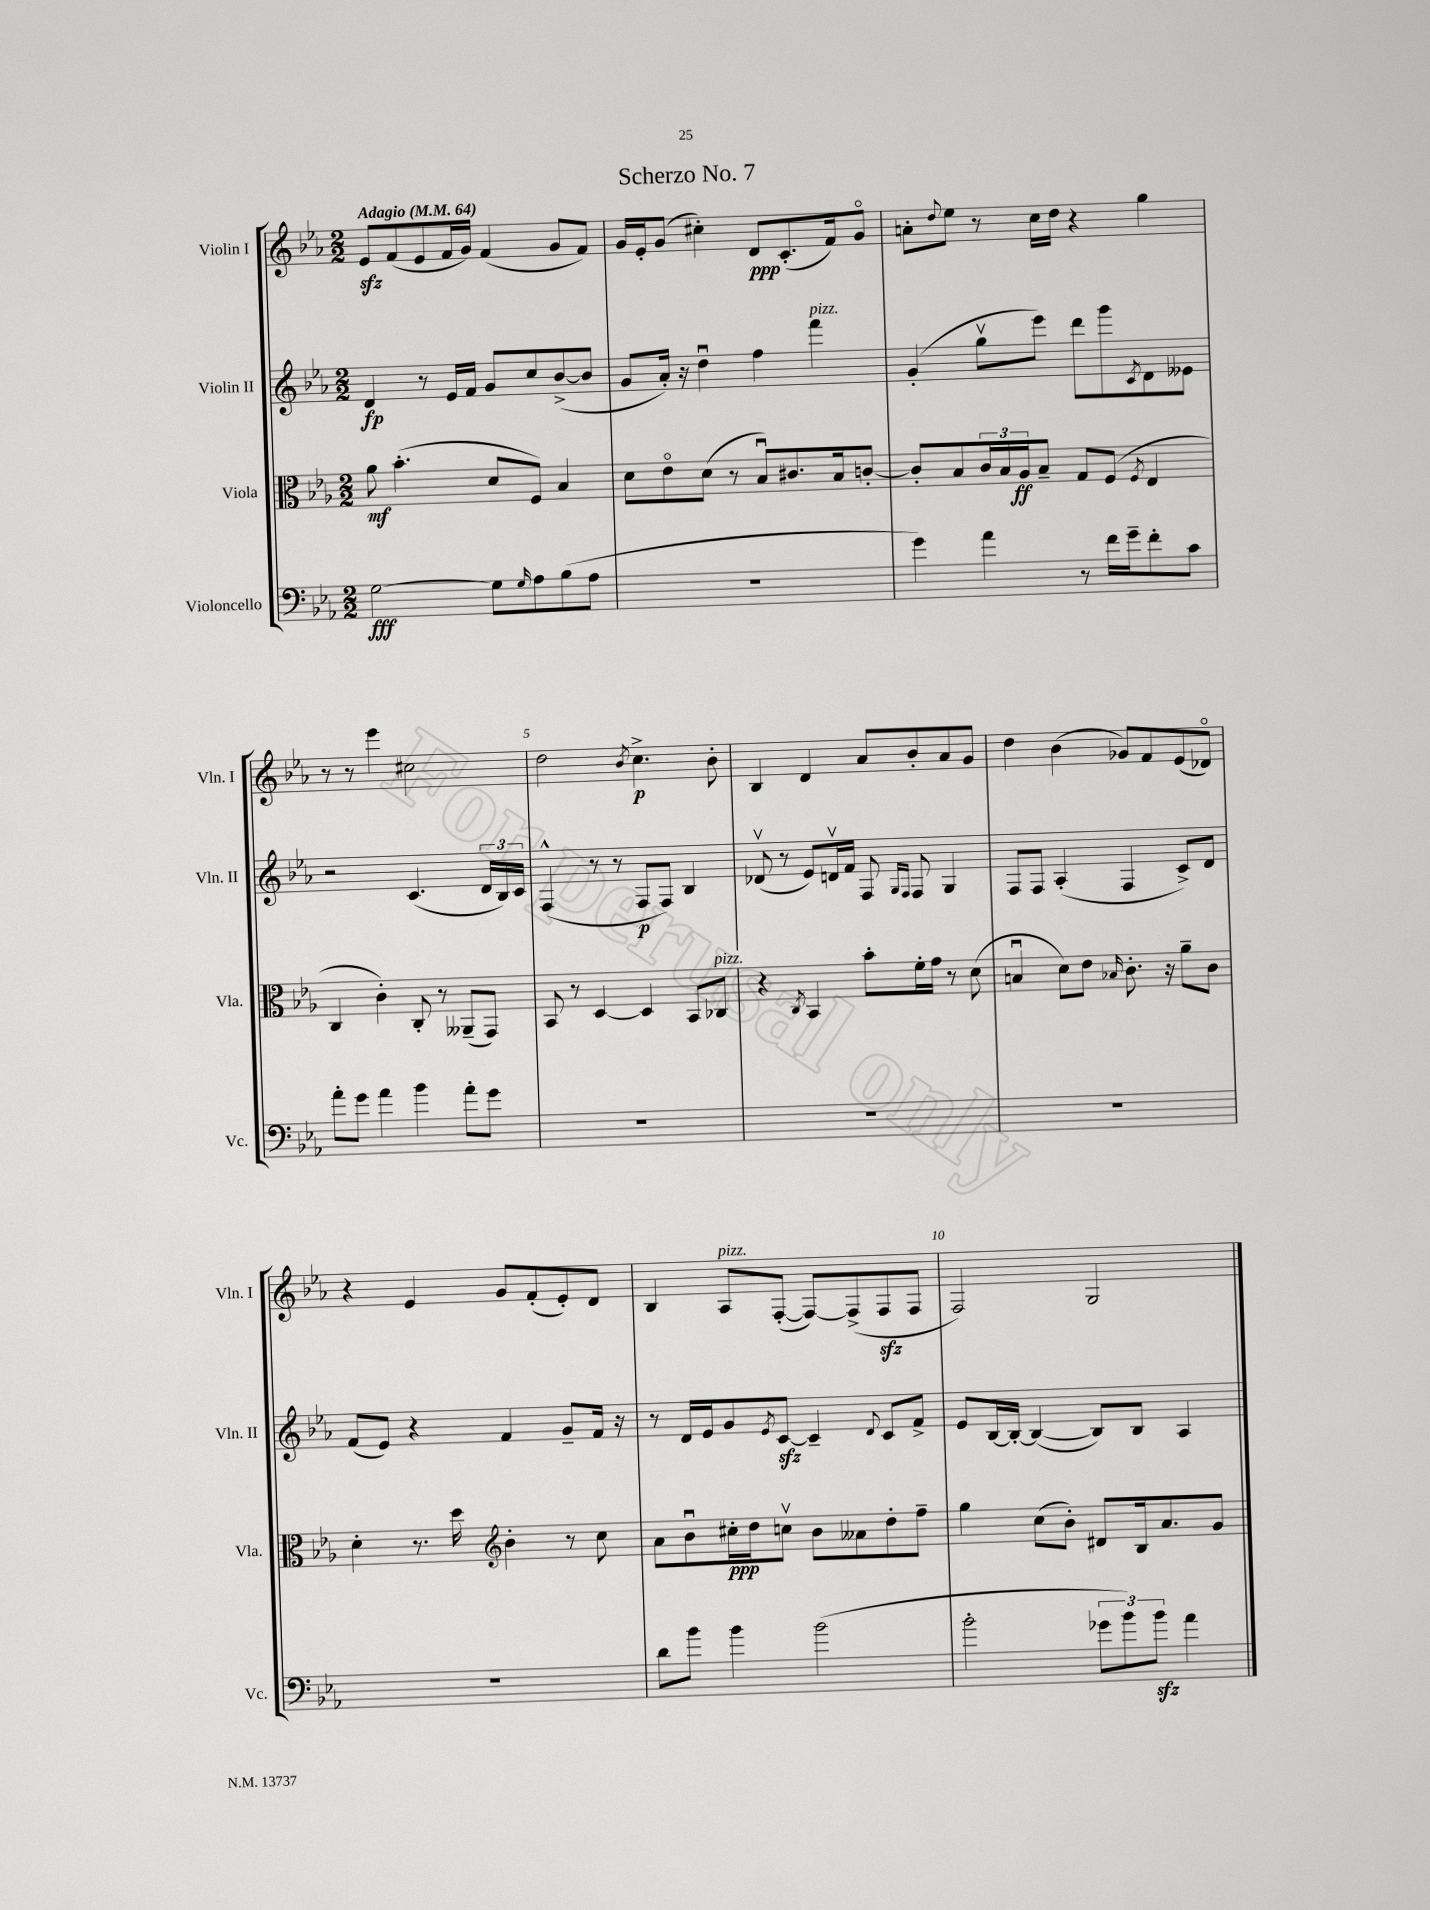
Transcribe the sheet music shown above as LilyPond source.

\header { title = "Scherzo No. 7" }
<<
\new StaffGroup <<
\new Staff = "s0" \with { instrumentName = "Violin I" shortInstrumentName = "Vln. I" } {
    \clef treble \key ees \major \numericTimeSignature \time 2/2 \tempo "Adagio" 4 = 64
    ees'8\sfz f'8( ees'8 f'16 g'16) f'4( g'8 f'8) |
    g'16 ees'16-. g'8( cis''4-.) d'8\ppp c'8.-.( f'16) g'8\flageolet |
    a'8-. \appoggiatura { d''8 } ees''8 r8 c''16 d''16 r4 g''4 |
    r8 r8 ees'''4 cis''2 |
    d''2 \acciaccatura { bes'8 } c''4.->\p bes'8-. |
    bes4 d'4 aes'8 bes'8-. aes'8 g'8 |
    d''4 bes'4( ges'8) f'8 ees'8( des'8\flageolet) |
    r4 ees'4 g'8 f'8-.( ees'8-.) d'8 |
    bes4 aes8^\markup { \italic "pizz." } f8~-.( f8~) f8->( f8\sfz f8 |
    f2) g2 \bar "|." |
}
\new Staff = "s1" \with { instrumentName = "Violin II" shortInstrumentName = "Vln. II" } {
    \clef treble \key ees \major \numericTimeSignature \time 2/2
    d'4\fp r8 ees'16 f'16 g'8 c''8 bes'8~->( bes'8 |
    g'8 aes'16-.) r16 d''4\downbow f''4 f'''4^\markup { \italic "pizz." } |
    g'4-.( g''8\upbow ees'''8) d'''8 g'''8 \acciaccatura { c'8 } d'8 eeses'8 |
    r2 c'4.( \tuplet 3/2 { d'16 bes16) c'16 } |
    f4-^( r8 r8 f8\p f8) bes4 |
    des'8\upbow( r8 ees'8) d'16\upbow f'16 f8 \grace { g16 f16 } f8 g4 |
    f8 f8 aes4-.( f4 c'8->) d'8 |
    f'8( ees'8) r4 f'4 g'8-- f'16 r16 |
    r8 d'16 ees'16 g'8 \acciaccatura { ees'8 } c'8~\sfz c'4-- \appoggiatura { d'8 } c'8 f'8-> |
    ees'8 bes16~ bes16~-. bes4~( bes8) bes8 aes4 \bar "|." |
}
\new Staff = "s2" \with { instrumentName = "Viola" shortInstrumentName = "Vla." } {
    \clef alto \key ees \major \numericTimeSignature \time 2/2
    aes'8\mf bes'4.-.( d'8 f8) bes4 |
    d'8 ees'8\flageolet d'8( r8 bes8\downbow) cis'8. bes16 c'8~-. |
    c'8-. bes8 \tuplet 3/2 { c'16 bes16 aes16\ff } bes8-- g8 f8( \acciaccatura { f8 } ees4 |
    c4 c'4-.) c8-. r8 aeses,8--( g,8) |
    bes,8 r8 d4~ d4 bes,8 ces8^\markup { \italic "pizz." } |
    r4 \acciaccatura { c8 } bes,4 bes'8-. f'16-. g'16 r8 d'8( |
    b4\downbow d'8) ees'8 \grace { bes16 } c'8.-. r16 aes'8-- c'8 |
    d'4-. r8. d''16 \clef treble bes'4-. r8 c''8 |
    aes'8 bes'8\downbow cis''16-.\ppp d''16 c''8\upbow bes'8 aeses'8 d''8-. f''8-- |
    g''4 c''8( bes'8-.) dis'8 bes16 aes'8. g'8 \bar "|." |
}
\new Staff = "s3" \with { instrumentName = "Violoncello" shortInstrumentName = "Vc." } {
    \clef bass \key ees \major \numericTimeSignature \time 2/2
    g2~\fff g8 \grace { g16 } aes8 bes8( aes8 |
    R1 |
    g'4) aes'4 r8 f'16 g'16-- f'8-. c'8 |
    aes'8-. g'8 aes'4 bes'4 aes'8-. g'8 |
    R1 |
    R1 |
    R1 |
    R1 |
    d'8 bes'8 bes'4 bes'2( |
    bes'2-. \tuplet 3/2 { ges'8 bes'8) bes'8\sfz } aes'4 \bar "|." |
}
>>
>>
\layout { \context { \Score \override BarNumber.break-visibility = ##(#f #t #t) barNumberVisibility = #(every-nth-bar-number-visible 5) } }
